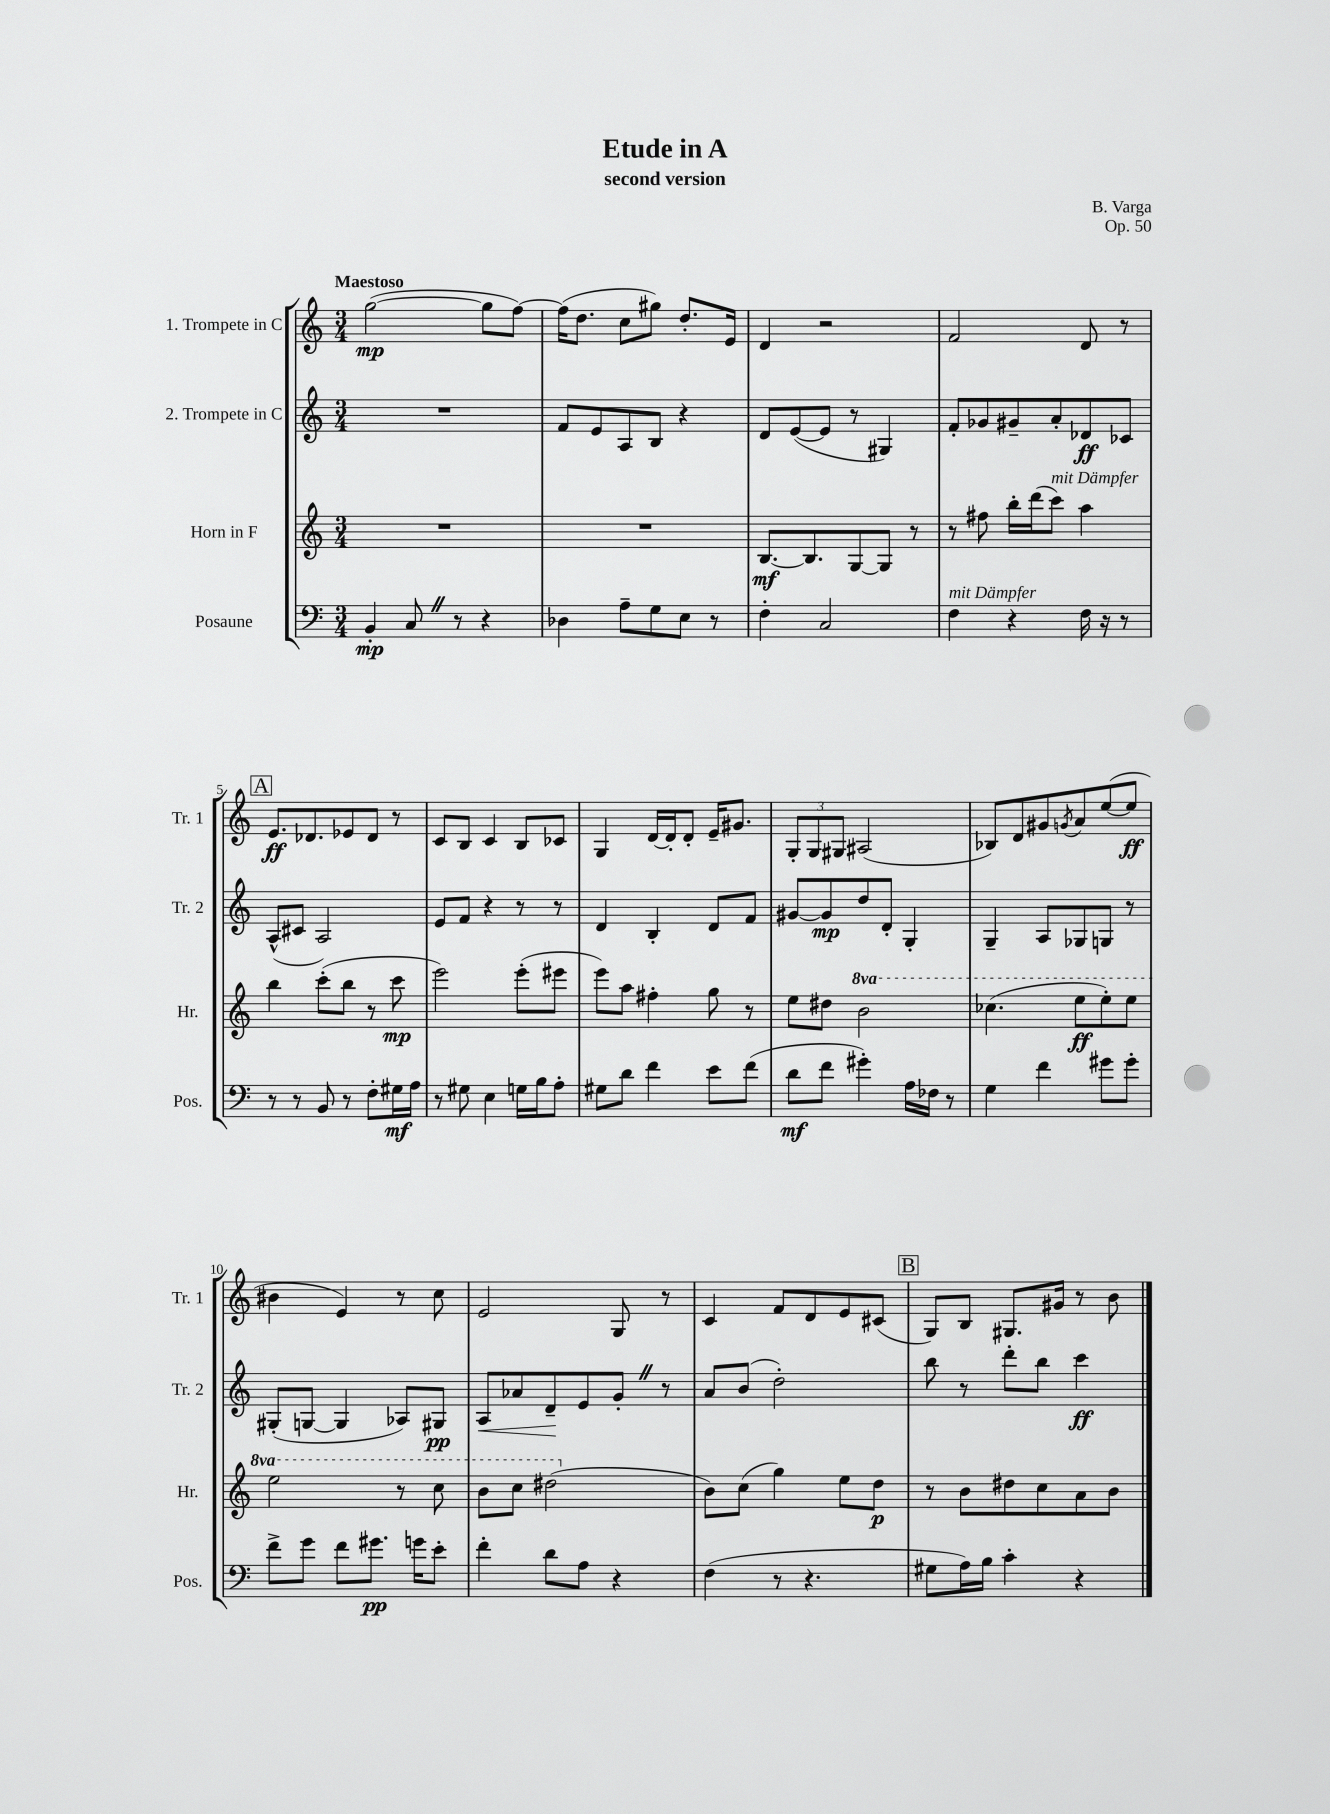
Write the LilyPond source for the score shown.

\header { title = "Etude in A" composer = "B. Varga" subtitle = "second version" opus = "Op. 50" }
<<
\new StaffGroup <<
\new Staff = "s0" \with { instrumentName = "1. Trompete in C" shortInstrumentName = "Tr. 1" } {
    \clef treble \key c \major \numericTimeSignature \time 3/4 \tempo "Maestoso"
    g''2~\mp( g''8 f''8~) |
    f''16( d''8. c''8 gis''8) d''8.-. e'16 |
    d'4 r2 |
    f'2 d'8 r8 |
    \mark \markup { \box "A" } e'8.\ff des'8. ees'8 des'8 r8 |
    c'8 b8 c'4 b8 ces'8 |
    g4 d'16~ d'16-. d'8-. e'16-- gis'8. |
    \tuplet 3/2 { g8-. g8 gis8 } ais2( |
    bes8) d'8 gis'8 \acciaccatura { g'8 } a'8 e''8~( e''8\ff |
    bis'4 e'4) r8 c''8 |
    e'2 g8 r8 |
    c'4 f'8 d'8 e'8 cis'8( |
    \mark \markup { \box "B" } g8) b8 gis8. gis'16 r8 b'8 \bar "|." |
}
\new Staff = "s1" \with { instrumentName = "2. Trompete in C" shortInstrumentName = "Tr. 2" } {
    \clef treble \key c \major \numericTimeSignature \time 3/4
    R2. |
    f'8 e'8 a8 b8 r4 |
    d'8 e'8~( e'8 r8 gis4) |
    f'8-. ges'8 gis'8-- a'8-. des'8\ff ces'8 |
    \mark \markup { \box "A" } a8-^( cis'8 a2) |
    e'8 f'8 r4 r8 r8 |
    d'4 b4-. d'8 f'8 |
    gis'8~ gis'8\mp d''8 d'8-. g4-. |
    g4-- a8 ges8 g8 r8 |
    gis8-.( g8~ g4 aes8) gis8\pp |
    a8\< aes'8 d'8--\! e'8 g'8-. \once \override BreathingSign.text = \markup { \musicglyph "scripts.caesura.straight" } \breathe r8 |
    a'8 b'8( d''2-.) |
    \mark \markup { \box "B" } b''8 r8 d'''8-. b''8 c'''4\ff \bar "|." |
}
\new Staff = "s2" \with { instrumentName = "Horn in F" shortInstrumentName = "Hr." } {
    \clef treble \key c \major \numericTimeSignature \time 3/4 \set Staff.ottavationMarkups = #ottavation-simple-ordinals
    R2. |
    R2. |
    b8.~\mf b8. g8~ g8 r8 |
    r8 fis''8 b''16-. d'''16( c'''8^\markup { \italic "mit Dämpfer" }) a''4 |
    \mark \markup { \box "A" } b''4 c'''8-.( b''8 r8 c'''8\mp |
    e'''2) e'''8-.( eis'''8 |
    e'''8) a''8 fis''4-. g''8 r8 |
    e''8 dis''8 \ottava #1 b''2 |
    ces'''4.( e'''8\ff e'''8-.) e'''8 |
    e'''2 r8 c'''8 |
    b''8 c'''8 dis'''2( \ottava #0 |
    b'8) c''8( g''4) e''8 d''8\p |
    \mark \markup { \box "B" } r8 b'8 dis''8 c''8 a'8 b'8 \bar "|." |
}
\new Staff = "s3" \with { instrumentName = "Posaune" shortInstrumentName = "Pos." } {
    \clef bass \key c \major \numericTimeSignature \time 3/4
    b,4-.\mp c8 \once \override BreathingSign.text = \markup { \musicglyph "scripts.caesura.straight" } \breathe r8 r4 |
    des4 a8-- g8 e8 r8 |
    f4-. c2 |
    f4^\markup { \italic "mit Dämpfer" } r4 f16 r16 r8 |
    \mark \markup { \box "A" } r8 r8 b,8 r8 f8-. gis16\mf a16 |
    r8 gis8 e4 g16 b16 a8-. |
    gis8 d'8 f'4 e'8 f'8( |
    d'8\mf f'8 gis'4-.) a16 fes16 r8 |
    g4 f'4 gis'8 gis'8-. |
    f'8-> g'8 f'8 gis'8.\pp g'16 e'8-. |
    f'4-. d'8 a8 r4 |
    f4( r8 r4. |
    \mark \markup { \box "B" } gis8 a16) b16 c'4-. r4 \bar "|." |
}
>>
>>
